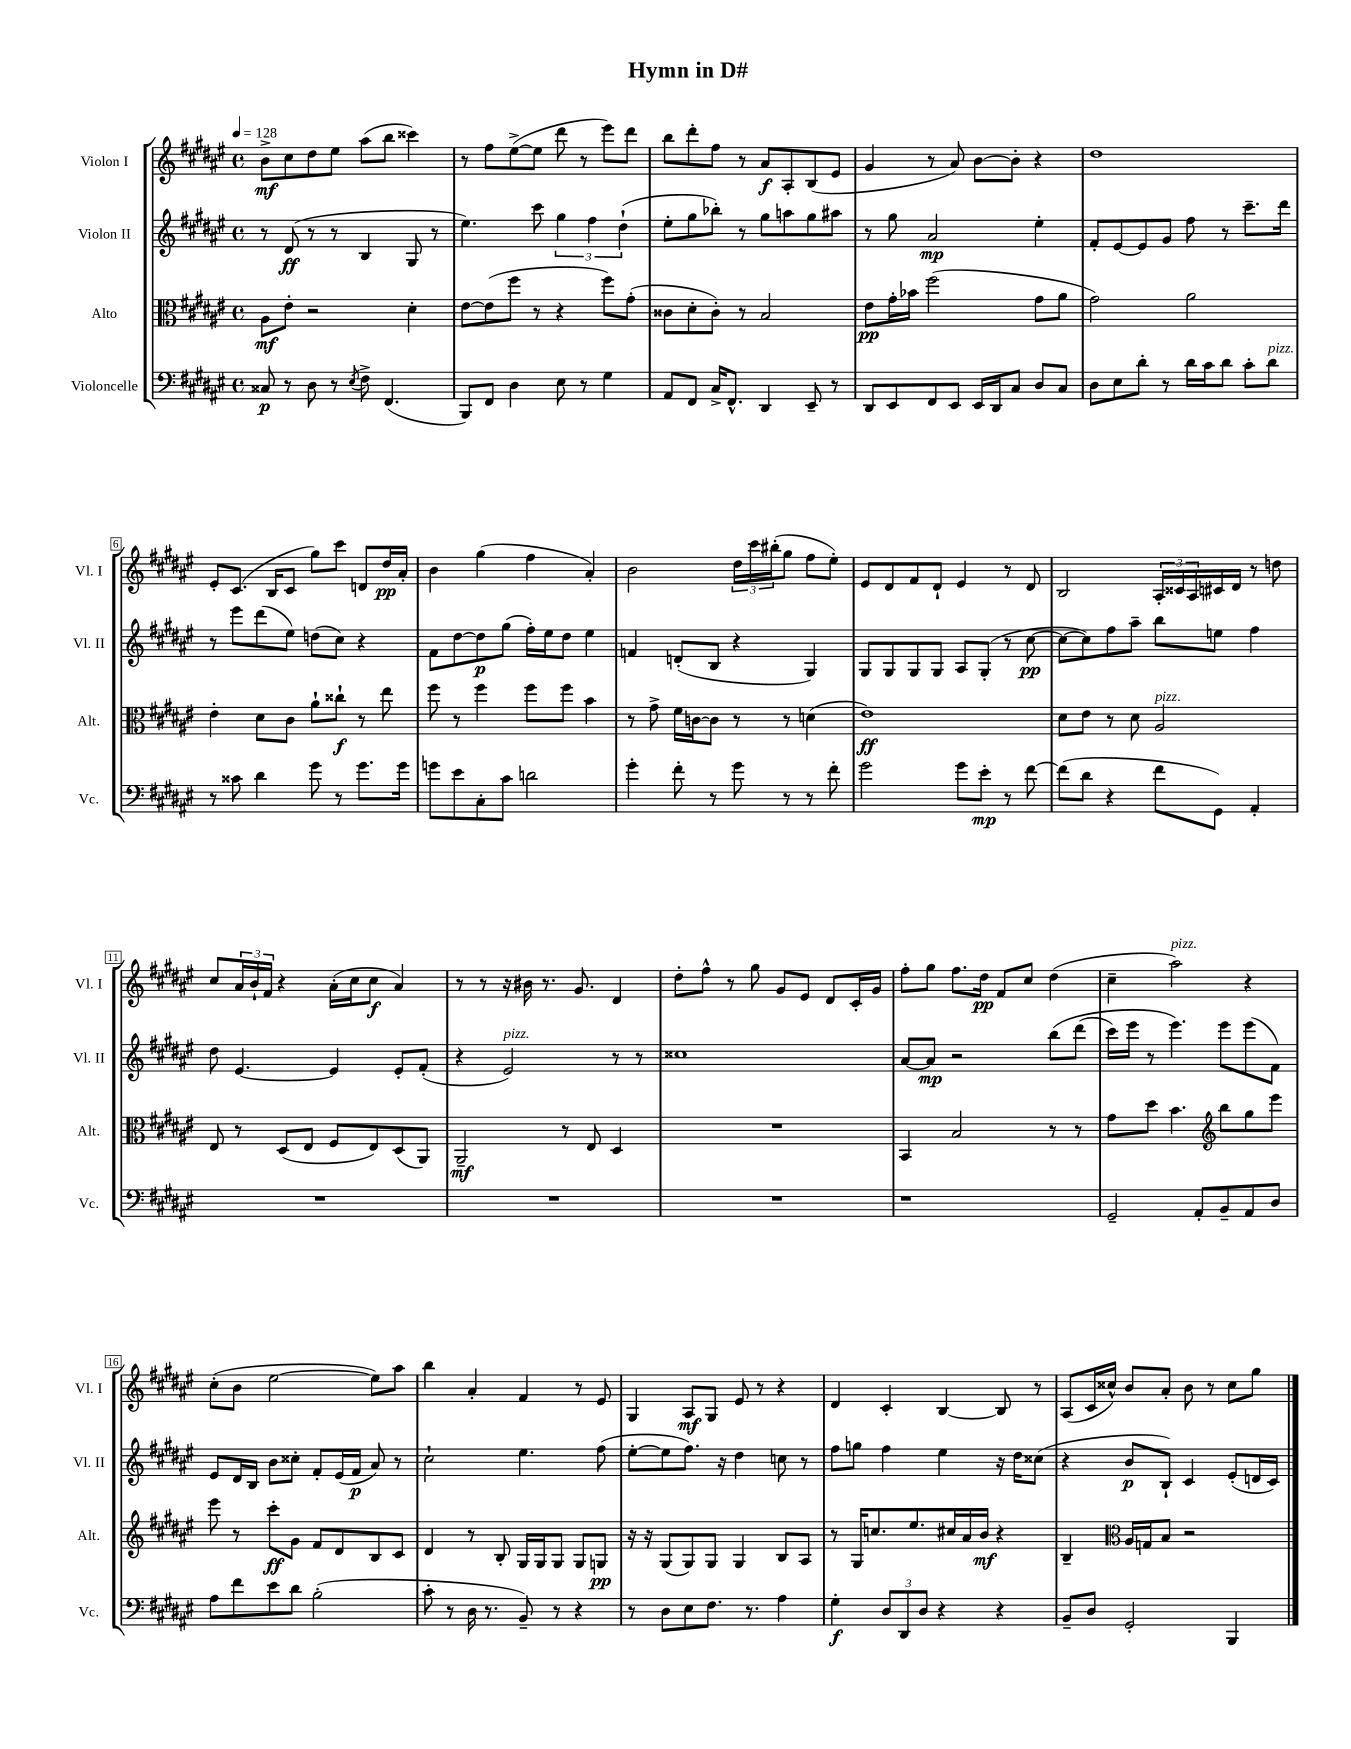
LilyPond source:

\header { title = "Hymn in D#" }
<<
\new StaffGroup <<
\new Staff = "s0" \with { instrumentName = "Violon I" shortInstrumentName = "Vl. I" } {
    \clef treble \key fis \major \defaultTimeSignature \time 4/4 \tempo 4 = 128
    b'8->\mf cis''8 dis''8 eis''8 ais''8( b''8 cisis'''4) |
    r8 fis''8 eis''8~->( eis''8 dis'''8 r8 eis'''8) dis'''8 |
    b''8 dis'''8-. fis''8 r8 ais'8\f ais8-. b8( eis'8 |
    gis'4 r8 ais'8) b'8~ b'8-. r4 |
    dis''1 |
    eis'8-. cis'8.( b16 cis'8 gis''8) cis'''8 d'8 dis''16\pp ais'16-. |
    b'4 gis''4( fis''4 ais'4-.) |
    b'2 \tuplet 3/2 { dis''16 cis'''16 bis''16-.( } gis''8 fis''8 eis''8-.) |
    eis'8 dis'8 fis'8 dis'8-! eis'4 r8 dis'8 |
    b2 \tuplet 3/2 { ais16-. cisis'16 ais16 } cis'16 dis'16 r8 d''8 |
    cis''8 \tuplet 3/2 { ais'16 b'16-! fis'16 } r4 ais'16-.( cis''16 cis''8\f ais'4) |
    r8 r8 r16 bis'16 r8. gis'8. dis'4 |
    dis''8-. fis''8-^ r8 gis''8 gis'8 eis'8 dis'8 cis'16-. gis'16 |
    fis''8-. gis''8 fis''8. dis''16\pp fis'8 cis''8 dis''4( |
    cis''4-- ais''2^\markup { \italic "pizz." }) r4 |
    cis''8-.( b'8 eis''2~ eis''8) ais''8 |
    b''4 ais'4-. fis'4 r8 eis'8 |
    gis4 ais8\mf gis8 eis'8 r8 r4 |
    dis'4 cis'4-. b4~ b8 r8 |
    ais8( cis'16 cisis''16-^) b'8 ais'8-. b'8 r8 cisis''8 gis''8 \bar "|." |
}
\new Staff = "s1" \with { instrumentName = "Violon II" shortInstrumentName = "Vl. II" } {
    \clef treble \key fis \major \defaultTimeSignature \time 4/4
    r8 dis'8\ff( r8 r8 b4 gis8 r8 |
    eis''4.) cis'''8 \tuplet 3/2 { gis''4 fis''4 dis''4-!( } |
    eis''8-. gis''8 bes''8-.) r8 gis''8 a''8 gis''8 ais''8 |
    r8 gis''8 ais'2\mp eis''4-. |
    fis'8-. eis'8~ eis'8 gis'8 fis''8 r8 cis'''8.-- dis'''16 |
    r8 eis'''8 dis'''8( eis''8) d''8( cis''8) r4 |
    fis'8 dis''8~ dis''8\p gis''8( fis''16-.) eis''16 dis''8 eis''4 |
    f'4 d'8-.( b8 r4 gis4) |
    gis8 gis8 gis8 gis8 ais8 gis8-.( r8 cis''8~\pp |
    cis''8~ cis''8) fis''8 ais''8-- b''8 e''8 fis''4 |
    dis''8 eis'4.~ eis'4 eis'8-. fis'8-.( |
    r4 eis'2^\markup { \italic "pizz." }) r8 r8 |
    cisis''1 |
    ais'8~ ais'8\mp r2 b''8\( dis'''8( |
    cis'''16) eis'''16 r8 eis'''4.\) eis'''8 eis'''8( fis'8) |
    eis'8 dis'16 b16 b'8 cisis''8-. fis'8-. eis'16( fis'16\p ais'8) r8 |
    cis''2-! eis''4. fis''8( |
    eis''8~-. eis''8 fis''8.) r16 dis''4 c''8 r8 |
    fis''8 g''8 fis''4 eis''4 r16 dis''16 cisis''8( |
    r4 b'8\p b8-!) cis'4 eis'8-.( d'16 cis'16) \bar "|." |
}
\new Staff = "s2" \with { instrumentName = "Alto" shortInstrumentName = "Alt." } {
    \clef alto \key fis \major \defaultTimeSignature \time 4/4
    ais8\mf eis'8-. r2 dis'4-. |
    eis'8~ eis'8( fis''8 r8 r4 fis''8) gis'8-.( |
    cisis'8 dis'8-. cisis'8-.) r8 b2 |
    eis'8\pp gis'16-. bes'16 fis''2( gis'8 ais'8 |
    gis'2) ais'2 |
    eis'4-. dis'8 cis'8 ais'8-! cisis''8-!\f r8 eis''8 |
    fis''8 r8 fis''4 fis''8 fis''8 b'4 |
    r8 gis'8-> fis'16 c'16~ c'8 r8 r8 d'4( |
    eis'1\ff) |
    dis'8 eis'8 r8 dis'8 ais2^\markup { \italic "pizz." } |
    eis8 r8 dis8( eis8 fis8 eis8) dis8( ais,8) |
    ais,2--\mf r8 eis8 dis4 |
    R1 |
    b,4 b2 r8 r8 |
    gis'8 dis''8 b'4. \clef treble b''8 gis''8 eis'''8 |
    eis'''8 r8 cis'''8-.\ff gis'8 fis'8 dis'8 b8 cis'8 |
    dis'4 r8 b8-. gis16 gis16 gis8 gis8 g8\pp |
    r16 r16 gis8( gis8) gis8 gis4 b8 ais8 |
    r8 gis16 c''8. eis''8. cis''16 ais'16 b'16\mf r4 |
    b4-- \clef alto ais16 g16 b8 r2 \bar "|." |
}
\new Staff = "s3" \with { instrumentName = "Violoncelle" shortInstrumentName = "Vc." } {
    \clef bass \key fis \major \defaultTimeSignature \time 4/4
    cisis8\p r8 dis8 r8 \acciaccatura { eis8 } fis8-> fis,4.( |
    b,,8) fis,8 dis4 eis8 r8 gis4 |
    ais,8 fis,8 cis16-> fis,8.-^ dis,4 eis,8-- r8 |
    dis,8 eis,8 fis,8 eis,8 eis,16 dis,16 cis8 dis8 cis8 |
    dis8 eis8 dis'8-. r8 dis'16 cis'16 dis'8 cis'8-. dis'8^\markup { \italic "pizz." } |
    r8 cisis'8 dis'4 gis'8 r8 gis'8. gis'16 |
    g'8 eis'8 cis8-. cis'8 d'2 |
    gis'4-. fis'8-. r8 gis'8 r8 r8 fis'8-. |
    gis'2 gis'8 eis'8-.\mp r8 fis'8~ |
    fis'8( dis'8 r4 fis'8 gis,8) ais,4-. |
    R1 |
    R1 |
    R1 |
    r1 |
    gis,2-- ais,8-. b,8-- ais,8 dis8 |
    ais8 fis'8 eis'8 dis'8 b2-.( |
    cis'8-. r8 dis16 r8. b,8--) r8 r4 |
    r8 dis8 eis8 fis8. r8. ais4 |
    gis4-.\f \tuplet 3/2 { dis8 dis,8 dis8 } r4 r4 |
    b,8-- dis8 gis,2-. b,,4 \bar "|." |
}
>>
>>
\layout { \context { \Score \override BarNumber.stencil = #(make-stencil-boxer 0.1 0.3 ly:text-interface::print) } }
